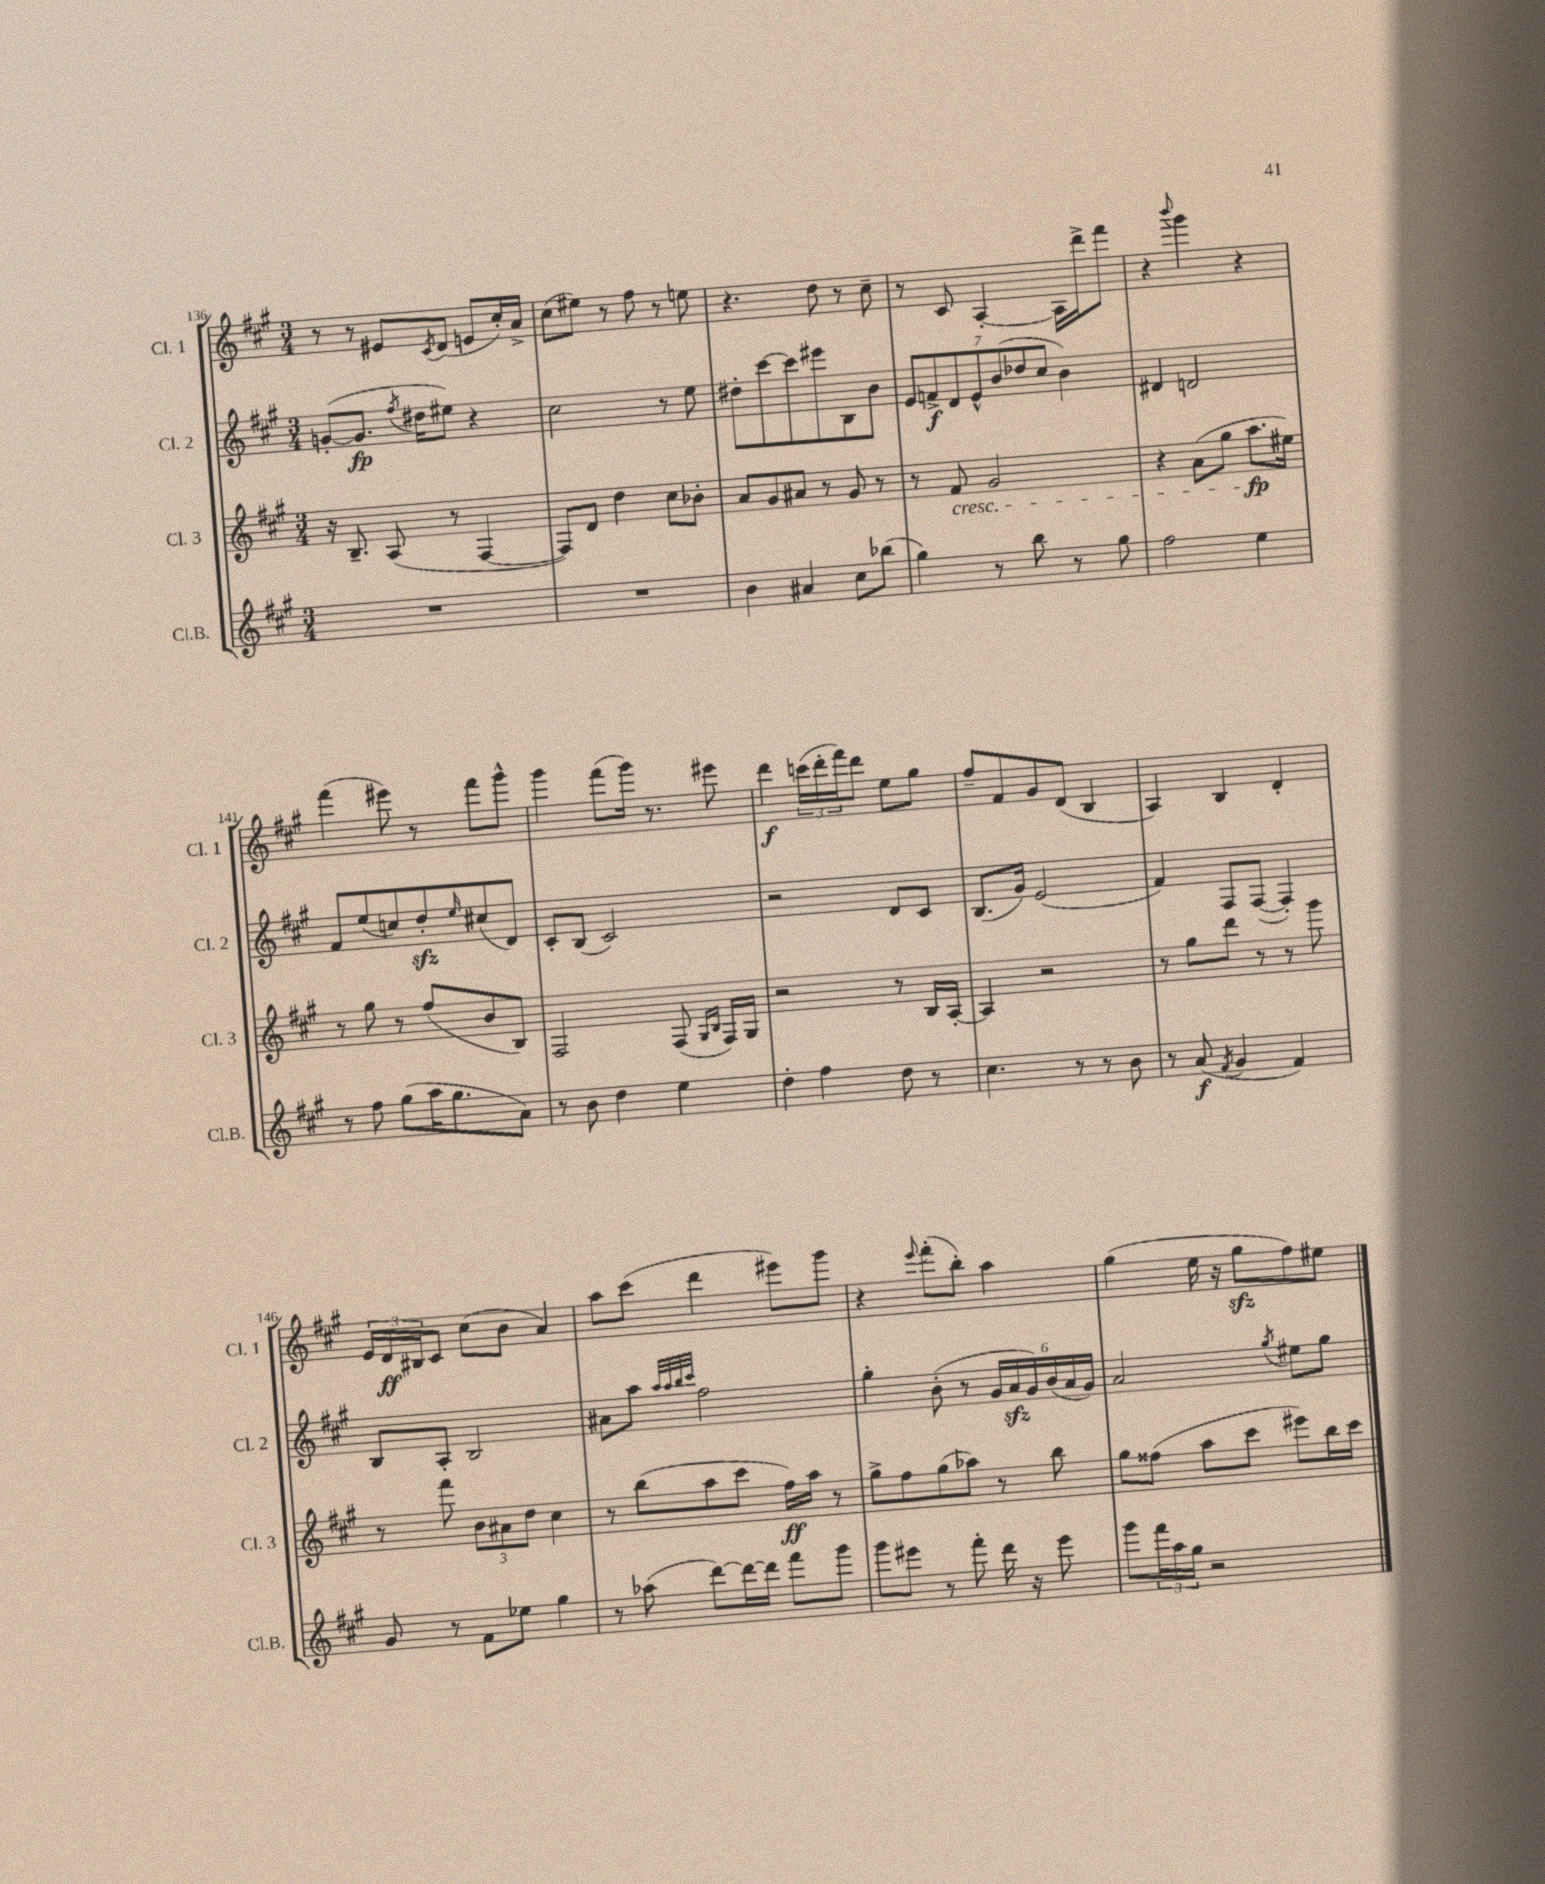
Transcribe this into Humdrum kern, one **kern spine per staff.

**kern	**kern	**kern	**kern
*staff4	*staff3	*staff2	*staff1
*clefG2	*clefG2	*clefG2	*clefG2
*k[f#c#g#]	*k[f#c#g#]	*k[f#c#g#]	*k[f#c#g#]
*M3/4	*M3/4	*M3/4	*M3/4
2.r	16r	([8g'/L	8r
.	8.B~/	.	.
.	.	8.g/]J	8r
.	(8A/	.	8e#/L
.	.	8qff#/	.
.	.	16dd#\LK	.
.	.	.	8qc#/
.	8r	8ee#\J)	(8d/J
.	[4F#/	4r	8e/L
.	.	.	16cc#'/L)
.	.	.	16a^/JJ
=	=	=	=
2.r	8F#/]L)	2cc#\	(8cc#\L
.	8d/J	.	8ee#\J)
.	4dd\	.	8r
.	.	.	8ff#\
.	8cc#\L	8r	8r
.	8b-'\J	8ee\	8ee\
=	=	=	=
4b\	8a/L	8dd#'\L	4.r
.	8g#/	[8ccc#\	.
4a#/	8a#/J	8ccc#\]	.
.	8r	8eee#\	8dd\
8cc#\L	8g#/	8B\	8r
(8bb-\J	8r	8b\J	8cc#~\
=	=	=	=
4gg#\)	8r	14e/L	8r
.	.	14f^/	.
.	8f#/	.	8c#/
.	.	14d/	.
.	.	14e^^/	.
8r	2g#/	.	[4A'/
.	.	(14b/	.
.	.	14dd-/	.
8bb\	.	.	.
.	.	14cc#/J	.
8r	.	4b\)	16A\]LL
.	.	.	16ddd^\J
8gg#\	.	.	8fff#\J
=	=	=	=
2ff#\	4r	4d#/	4r
.	.	.	8qqbbb/
.	(8a\L	2d/	4ggg#\
.	8gg#\J	.	.
4ee\	8.aa\L	.	4r
.	16ee#\Jk)	.	.
=	=	=	=
8r	8r	8f#/L	(4fff#\
8ff#\	8gg#\	(8ee/	.
(8gg#\L	8r	8cc/)	8eee#\)
16aa\K	(8ff#/L	8dd'/	8r
8.gg#\	.	.	.
.	.	16qqee/	.
.	8b/	(8cc#/	8fff#\L
8a\J)	8B/J)	8d/J)	8ggg#^^\J
=	=	=	=
8r	2F#/	8c#'/L	4ggg#\
8b\	.	(8B/J	.
4dd\	.	2c#/)	(8fff#\L
.	.	.	16ggg#\Jk)
.	.	.	8.r
4ee\	(8F#/	.	.
.	16qqG#/LL	.	.
.	16qqB/JJ	.	.
.	16F#/LL)	.	8eee#\
.	16G#/JJ	.	.
=	=	=	=
4dd'\	2r	2r	4ddd\
4ff#\	.	.	(24ccc\LL
.	.	.	24ddd'\
.	.	.	24fff#\J)
.	.	.	8ddd\J
8dd\	8r	8d/L	8ee\L
8r	16B/LL	8c#/J	8gg#\J
.	[16A'/JJ	.	.
=	=	=	=
4.cc#\	4A/]	(8.B/L	8ff#~/L
.	.	.	8f#/
.	.	16g#/Jk)	.
.	2r	(2e/	8g#/
8r	.	.	(8d/J
8r	.	.	4B/
8b\	.	.	.
=	=	=	=
8r	8r	4f#/)	4A/)
(8a/	8gg#\L	.	.
8qf#/	.	.	.
4g#/	8ddd\J	8F#/L	4B/
.	8r	([8F#/J	.
4f#/)	8r	4F#'/])	4d'/
.	8ggg#\	.	.
=	=	=	=
8g#/	8r	8B/L	24e/LL
.	.	.	24d/
.	.	.	24B#/J
8r	8fff#\	8A'/J	8c#/J
8f#\L	12b\L	2B/	(8cc#\L
.	12a#\	.	.
8ee-\J	.	.	8b\J
.	12dd\J	.	.
4gg#\	4cc#\	.	4a/)
=	=	=	=
8r	8r	8a#\L	8aa\L
(8aa-\	(8bb\L	8aa\J	(8ccc#\J
.	.	32qqaa/LLL	.
.	.	32qqaa/	.
.	.	32qqbb/	.
.	.	32qqccc#/JJJ	.
[8ddd\L)	8aa\	2ff#\	4ddd\
16ddd\_L	8ccc#\J	.	.
16ddd\]JJ	.	.	.
8fff#\L	16ff#\LL)	.	8eee#\L)
.	16aa\JJ	.	.
8ggg#\J	8r	.	8ggg#\J
=	=	=	=
8ggg#\L	8gg#^\L	4gg#'\	4r
8eee#\J	8ff#\	.	.
.	.	.	8qqeee/
8r	(8gg#\	(8b'\	(8fff#'\L
8fff#'\	8aa-\J)	8r	8bb'\J)
16ddd\	8r	24g#/LL	4aa\
.	.	24a/	.
16r	.	.	.
.	.	24g#/)	.
8eee#\	8bb\	(24b/	.
.	.	24a/	.
.	.	24g#/JJ)	.
=	=	=	=
8ggg#\L	8gg#\L	2a/	(4gg#\
24fff#\L	(8ff##\J	.	.
24aa\	.	.	.
24gg#\JJ	.	.	.
2r	8aa\L	.	16ee\
.	.	.	16r
.	8ccc#\J	.	8gg#\L
.	.	8qgg#/	.
.	8eee#\L)	8ee#\L	8ff#\)
.	16bb\L	8gg#\J	8ee#\J
.	16ccc#\JJ	.	.
==	==	==	==
*-	*-	*-	*-
